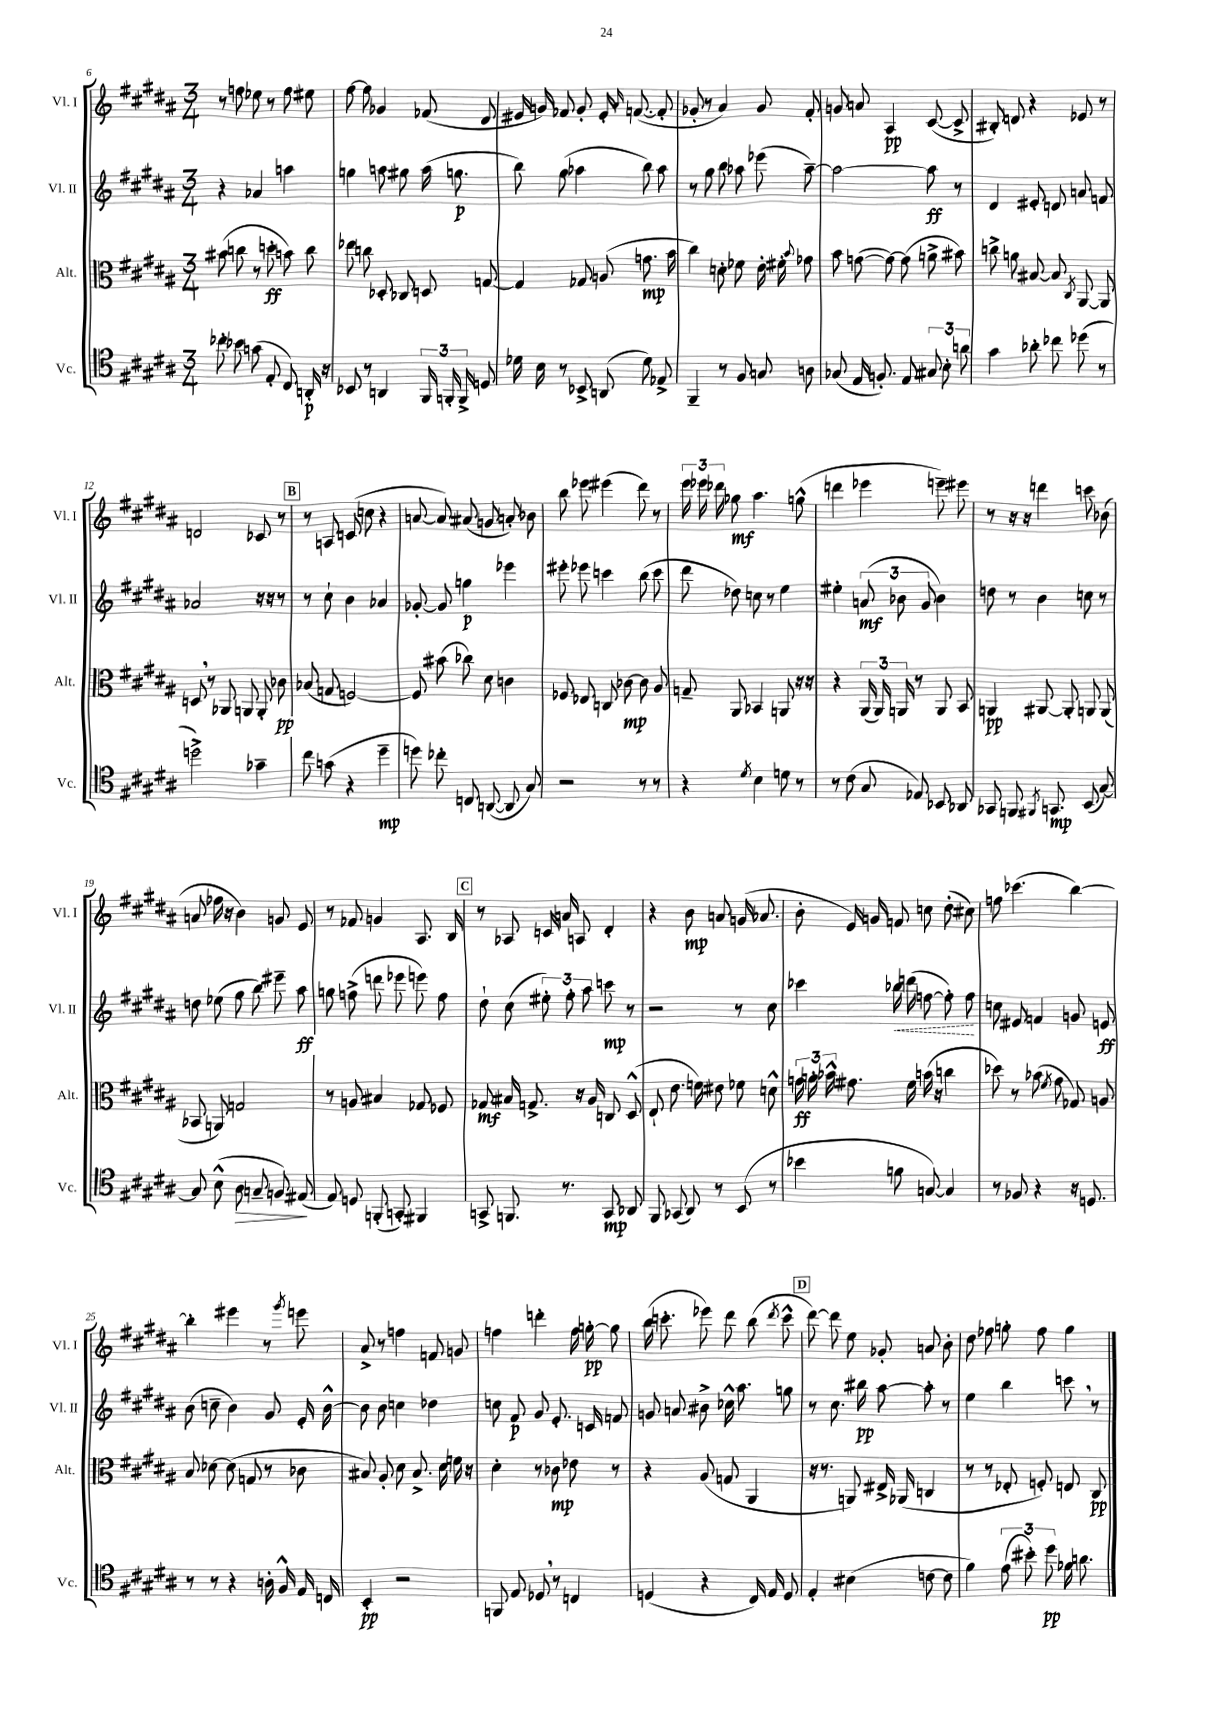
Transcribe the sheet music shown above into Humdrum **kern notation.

**kern	**dynam	**kern	**dynam	**kern	**dynam	**kern	**dynam
*part4	*part4	*part3	*part3	*part2	*part2	*part1	*part1
*staff4	*staff4	*staff3	*staff3	*staff2	*staff2	*staff1	*staff1
*I"Vc.	*	*I"Alt.	*	*I"Vl. II	*	*I"Vl. I	*
*I'Vc.	*	*I'Alt.	*	*I'Vl. II	*	*I'Vl. I	*
*clefC4	*	*clefC3	*	*clefG2	*	*clefG2	*
*k[f#c#g#d#a#]	*	*k[f#c#g#d#a#]	*	*k[f#c#g#d#a#]	*	*k[f#c#g#d#a#]	*
*M3/4	*	*M3/4	*	*M3/4	*	*M3/4	*
=6	=6	=6	=6	=6	=6	=6	=6
8cc-X'\	.	(8b#X\	.	4r	.	8r	.
8b-X\	.	8ccn\	.	.	.	8ffn\	.
(8gn\	.	8r	.	4a-X/	.	8ee-X\	.
8E'/	.	8ddn'\	ff	.	.	8r	.
8C#/)	.	8bn\)	.	4aan\	.	8ff\	.
16AAn'/	p	8cc\	.	.	.	8ee#X\	.
16r	.	.	.	.	.	.	.
=7	=7	=7	=7	=7	=7	=7	=7
8BB-X/	.	8ee-X\	.	4ggn\	.	[8ff#\	.
8r	.	8ccn\	.	.	.	8ff#\]	.
4AAn/	.	8D-X'/	.	8aan\	.	4g-X/	.
.	.	8C-X/	.	8gg#X\	.	.	.
24FF#/	.	8Dn/	.	(16aa\	.	(8f-X/	.
24FFn'/	.	.	.	.	.	.	.
.	.	.	.	8.ggn\	p	.	.
24FF^/	.	.	.	.	.	.	.
8Dn/	.	[8Gn/	.	.	.	8d#/	.
=8	=8	=8	=8	=8	=8	=8	=8
16d-X\	.	4G/]	.	8bb\)	.	16e#X/	.
16B\	.	.	.	.	.	16gn/)	.
8r	.	.	.	(8gg#\	.	8f-X/	.
8BB-X^/	.	8G-X/	.	4aa-X\	.	8g'/	.
(8AAn/	.	(8An/	.	.	.	16e#'/	.
.	.	.	.	.	.	16qqa#/	.
.	.	.	.	.	.	([8.fn/	.
8d-\)	.	8.gn\	mp	8bb\)	.	.	.
8E-X^/	.	.	.	8aa-\	.	8f'/]	.
.	.	16b\	.	.	.	.	.
=9	=9	=9	=9	=9	=9	=9	=9
4FF#~/	.	4cc#\)	.	8r	.	8g-X'/	.
.	.	.	.	8gg#\	.	8r	.
8r	.	8dn'\	.	8bb\	.	4a#/)	.
8F#/	.	8f-X\	.	8aa-X\	.	.	.
8Gn/	.	16e'\	.	(8eee-X\	.	8g-/	.
.	.	16f#X'\	.	.	.	.	.
.	.	8qqb/	.	.	.	.	.
8An\	.	8g-X\	.	[8aa-~\)	.	8f#'/	.
=10	=10	=10	=10	=10	=10	=10	=10
(8G-X/	.	8b\	.	2aa-\_	.	8gn/	.
16E/	.	([8gn\	.	.	.	8an/	.
8.Fn'/)	.	.	.	.	.	.	.
.	.	8g\_)	.	.	.	4A#/	pp
8E/	.	(8g\]	.	.	.	.	.
12G#X/	.	8an^\	.	8aa-\]	ff	([8c#/	.
12B'\	.	.	.	.	.	.	.
.	.	8b#X\)	.	8r	.	8c#^/]	.
12an\	.	.	.	.	.	.	.
=11	=11	=11	=11	=11	=11	=11	=11
4g#\	.	8ccn^\	.	4d#/	.	8B#X'/)	.
.	.	8an\	.	.	.	8dn/	.
8a-X'\	.	[8B#X/	.	8e#X'/	.	4r	.
8cc-X\	.	8B#/]	.	8dn/	.	.	.
.	.	8qC#/	.	.	.	.	.
(8dd-X\	.	[8AA#/	.	8an/	.	8e-X/	.
8r	.	8AA#/]	.	8fn/	.	8r	.
!!LO:LB:g=z
=12	=12	=12	=12	=12	=12	=12	=12
2ddn^\)	.	8Dn,/	.	2a-X/	.	2dn/	.
.	.	8r	.	.	.	.	.
.	.	8AA-X/	.	.	.	.	.
.	.	8AAn/	.	.	.	.	.
4g-X~\	.	8AA'/	.	16r	.	8c-X/	.
.	.	.	.	16r	.	.	.
.	.	8c-X\	pp	8r	.	8r	.
!!LO:REH:place=s1:t=B
=13	=13	=13	=13	=13	=13	=13	=13
8cc#\	.	(8B-X/	.	8r	.	8r	.
(8gn\	.	8Gn/	.	8cc#`\	.	8An/	.
4r	.	[2Fn/)	.	4b\	.	(8cn/	.
.	.	.	.	.	.	8ccn\	.
4dd#~\	mp	.	.	4a-X/	.	4r	.
=14	=14	=14	=14	=14	=14	=14	=14
8ddn\)	.	8F/]	.	[8g-X'/	.	[8an/	.
8cc-X'\	.	(8b#X\	.	8g-/]	.	8a/])	.
8Cn/	.	8cc-X\)	.	4ggn\	p	(8a#X/	.
([8AAn/	.	8d#\	.	.	.	8gn/	.
8AA/]	.	4cn\	.	4eee-X\	.	8an'/)	.
8G#/)	.	.	.	.	.	8b-X\	.
=15	=15	=15	=15	=15	=15	=15	=15
2r	.	8F-X/	.	8eee#X'\	.	8bb\	.
.	.	8E-X/	.	8eee-X\	.	8eee-X\	.
.	.	8Cn/	.	4cccn\	.	(4eee#X\	.
.	.	[8c-X\	mp	.	.	.	.
8r	.	8c-\]	.	(8bb\	.	8ddd#\)	.
8r	.	8A#/	.	8ccc\	.	8r	.
=16	=16	=16	=16	=16	=16	=16	=16
4r	.	8Gn~/	.	8ddd#\	.	24eee\	.
.	.	.	.	.	.	24eee-X\	.
.	.	.	.	.	.	24ddd-X\	.
.	.	8AA#/	.	8dd-X\)	.	8gg-X\	mf
8qd#/	.	.	.	.	.	.	.
4B\	.	4BB-X/	.	8ccn\	.	4.aa#\	.
.	.	.	.	8r	.	.	.
8dn\	.	8AAn/	.	4ee\	.	.	.
8r	.	16r	.	.	.	(8ggn^^\	.
.	.	16r	.	.	.	.	.
=17	=17	=17	=17	=17	=17	=17	=17
8r	.	4r	.	4ee#X'\	.	4dddn\	.
(8c#\	.	.	.	.	.	.	.
8G#/	.	(24AA#/	.	(12an/	mf	4eee-X\	.
.	.	24AA#/)	.	.	.	.	.
.	.	24AAn/	.	12b-X\	.	.	.
8E-X/)	.	8r	.	.	.	.	.
.	.	.	.	12g#/	.	.	.
8BB-X/	.	8AA/	.	4b-\)	.	8eeen~\)	.
8AA-X/	.	8BB/	.	.	.	8eee#X\	.
=18	=18	=18	=18	=18	=18	=18	=18
8GG-X/	.	4AAn/	pp	8ddn\	.	8r	.
8.FFn/	.	.	.	8r	.	16r	.
.	.	.	.	.	.	16r	.
.	.	[8AA#X/	.	4b\	.	4dddn\	.
8qFF#X/	.	.	.	.	.	.	.
8.GGn/	mp	.	.	.	.	.	.
.	.	8AA#'/]	.	.	.	.	.
(8BB/	.	8AAn/	.	8ccn\	.	8cccn\	.
[8G#/)	.	(8AA/	.	8r	.	(8b-X\	.
!!LO:LB:g=z
=19	=19	=19	=19	=19	=19	=19	=19
8G#/]	.	8BB-X/	.	8ddn\	.	8an/	.
(8B^^\	.	8AAn/)	.	(8ee-X\	.	16ff-X\	.
.	.	.	.	.	.	16r	.
!	!LO:HP:b	!	!	!	!	!	!
8A#\	>	2Gn/	.	8gg#\	.	4b\)	.
8Gn~/	.	.	.	8bb\)	.	.	.
8Fn/)	.	.	.	8eee#X~\	.	8gn/	.
(8E#X/	.	.	.	8aa#\	ff	8e/	.
.	]	.	.	.	.	.	.
=20	=20	=20	=20	=20	=20	=20	=20
8E/)	.	8r	.	8ggn\	.	8r	.
8Dn/	.	8An/	.	(8ffn^\	.	8f-X/	.
(8FFn'/	.	4B#X/	.	8dddn\	.	4gn/	.
8GGn'/)	.	.	.	8eee-X\	.	.	.
4FF#X/	.	8G-X/	.	8eeen\)	.	8.A#/	.
.	.	8F-X/	.	8ff\	.	.	.
.	.	.	.	.	.	16B/	.
!!LO:REH:place=s1:t=C
=21	=21	=21	=21	=21	=21	=21	=21
8GGn^/	.	8G-X/	mf	8dd#`\	.	8r	.
8.FFn/	.	16B#X/	.	(8cc#\	.	8A-X/	.
.	.	8.Gn^/	.	.	.	.	.
.	.	.	.	12ee#X'\)	.	16cn/	.
8.r	.	.	.	.	.	16an/	.
.	.	.	.	12ff#'\	.	.	.
.	.	16r	.	.	.	8An/	.
.	.	.	.	12aa#\	.	.	.
.	.	16A#/	.	.	.	.	.
8GG/	mp	8Cn/	.	8cccn\	mp	4d#'/	.
8AA-X/	.	(8D#^^/	.	8r	.	.	.
=22	=22	=22	=22	=22	=22	=22	=22
8FF#/	.	8E`/	.	2r	.	4r	.
(8GG-X/	.	8.e\	.	.	.	.	.
8AA#/)	.	.	.	.	.	8b\	mp
.	.	16fn\)	.	.	.	.	.
8r	.	8e#X\	.	.	.	8an/	.
(8BB/	.	8f-X\	.	8r	.	(16gn/	.
.	.	.	.	.	.	8.a-X/	.
8r	.	8dn^^\	.	8cc#\	.	.	.
=23	=23	=23	=23	=23	=23	=23	=23
4b-X\	.	24gn\	ff	4ccc-X\	.	8b'\	.
.	.	24an'\	.	.	.	.	.
.	.	24b-X^^\	.	.	.	.	.
.	.	8.g#X\	.	.	.	16e/)	.
.	.	.	.	.	.	16gn/	.
!	!	!	!	!	!LO:HP:b	!	!
8fn\	.	.	.	16bb-X\	<	8fn/	.
.	.	16f#\	.	(16dddn\	.	.	.
[8Gn/)	.	(16bn\	.	[8ffn\	.	8ccn\	.
.	.	16r	.	.	.	.	.
4G/]	.	4ccn\	.	8ff'\])	.	(8dd#'\	.
.	.	.	.	8ff\	.	8cc#X\)	.
.	.	.	.	.	[	.	.
=24	=24	=24	=24	=24	=24	=24	=24
8r	.	8dd-X\)	.	8ccn\	.	8ffn\	.
8F-X/	.	8r	.	8e#X/	.	(4.ccc-X\	.
4r	.	(8b-X\	.	4fn/	.	.	.
.	.	8qf#/	.	.	.	.	.
.	.	8g#\	.	.	.	.	.
16r	.	8G-X/)	.	8gn/	.	[4bb\)	.
8.Dn/	.	.	.	.	.	.	.
.	.	8An/	.	8en/	ff	.	.
!!LO:LB:g=z
=25	=25	=25	=25	=25	=25	=25	=25
8r	.	8B/	.	(8b\	.	4bb'\]	.
8r	.	[8d-X\	.	8ccn~\	.	.	.
4r	.	(8d-\]	.	4b\)	.	4eee#X\	.
.	.	8Gn/	.	.	.	.	.
16An'\	.	8r	.	8g#/	.	8r	.
16F#^^/	.	.	.	.	.	.	.
.	.	.	.	.	.	8qggg#/	.
16E/	.	8c-X\	.	16e'/	.	8eeen\	.
16Cn/	.	.	.	[16b^^\	.	.	.
=26	=26	=26	=26	=26	=26	=26	=26
4BB'/	pp	8B#X/)	.	8b\]	.	8a#^/	.
.	.	8A#'/	.	8b\	.	8r	.
2r	.	8d#\	.	4ccn\	.	4ffn\	.
.	.	8.B#^/	.	.	.	.	.
.	.	.	.	4dd-X\	.	8fn/	.
.	.	16d#\	.	.	.	.	.
.	.	16fn\	.	.	.	8gn/	.
.	.	16r	.	.	.	.	.
=27	=27	=27	=27	=27	=27	=27	=27
8FFn/	.	4d#'\	.	8ccn\	.	4ffn\	.
8E/	.	.	.	8f#/	p	.	.
8D-X,/	.	8r	.	8g#/	.	4dddn'\	.
8r	.	8c-X\	mp	8.e'/	.	.	.
4Cn/	.	8e-X\	.	.	.	16ff\	.
.	.	.	.	16cn/	.	[16ggn'\	pp
.	.	8r	.	8fn/	.	8gg\]	.
=28	=28	=28	=28	=28	=28	=28	=28
(4Dn/	.	4r	.	8gn/	.	(16bb\	.
.	.	.	.	.	.	8.cccn'\	.
.	.	.	.	8an/	.	.	.
4r	.	(8A#/	.	8b#X^\	.	8eee-X\)	.
.	.	8Gn/	.	16cc-X^^\	.	8ddd#\	.
.	.	.	.	8.aa#\	.	.	.
16C#/)	.	4AA#/	.	.	.	(8bb\	.
16E/	.	.	.	.	.	.	.
.	.	.	.	.	.	8qddd#/	.
8D/	.	.	.	8ggn\	.	8ccc^^\	.
!!LO:REH:place=s1:t=D
=29	=29	=29	=29	=29	=29	=29	=29
4E'/	.	16r	.	8r	.	[8ddd#\)	.
.	.	8.r	.	.	.	.	.
.	.	.	.	8.cc#\	.	8ddd#\]	.
(4B#X\	.	8AAn/)	.	.	.	8ee\	.
.	.	.	.	16bb#X\	pp	.	.
.	.	16E#X^/	.	[8aa#\	.	8g-X'/	.
.	.	(16AA-X/	.	.	.	.	.
[8cn\	.	4Cn/	.	8aa#'\]	.	8an/	.
8c\]	.	.	.	8r	.	8b'\	.
=30	=30	=30	=30	=30	=30	=30	=30
4f#\)	.	8r	.	4ee\	.	8dd#\	.
.	.	8r	.	.	.	8ff-X\	.
(12e\	.	8E-X'/	.	4bb\	.	8ggn'\	.
12b#X'\)	.	.	.	.	.	.	.
.	.	8Fn'/)	.	.	.	8ff-\	.
12dd#\	pp	.	.	.	.	.	.
16f-X\	.	8En/	.	8cccn,\	.	4gg\	.
8.an\	.	.	.	.	.	.	.
.	.	8C#/	pp	8r	.	.	.
==	==	==	==	==	==	==	==
*-	*-	*-	*-	*-	*-	*-	*-
